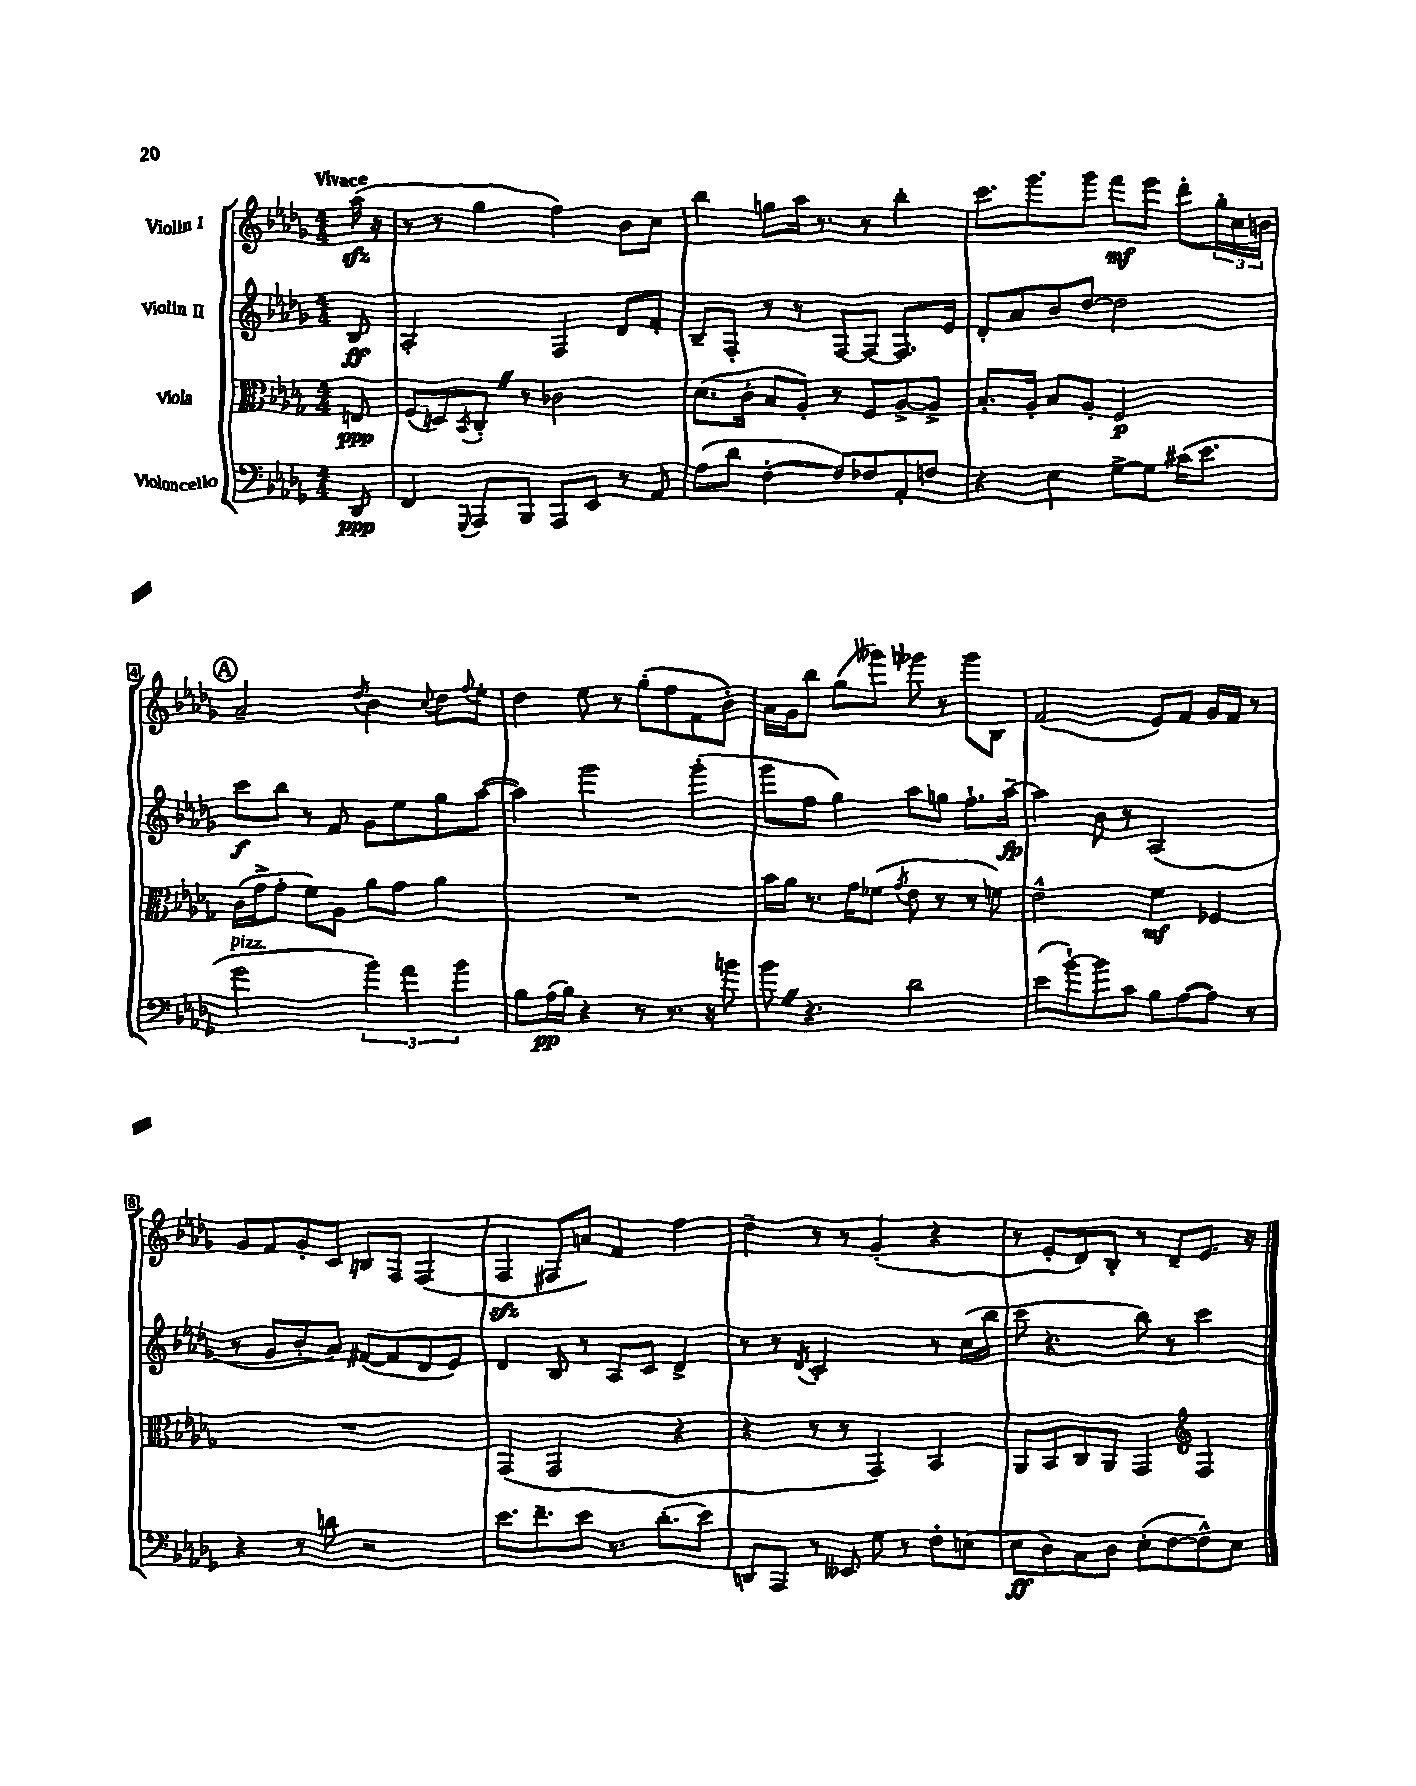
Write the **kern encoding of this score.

**kern	**kern	**kern	**kern
*staff4	*staff3	*staff2	*staff1
*clefF4	*clefC3	*clefG2	*clefG2
*k[b-e-a-d-g-]	*k[b-e-a-d-g-]	*k[b-e-a-d-g-]	*k[b-e-a-d-g-]
*M4/4	*M4/4	*M4/4	*M4/4
8DD-	8E	8B-	(16aa-
.	.	.	16r
=	=	=	=
4FF	(8F	2A-'	8r
.	8D)	.	8r
8qqGGG-	8qBB-	.	.
8AAA-	8C'	.	4gg-
8BBB-	8r	.	.
8AAA-	2c-	4F	4ff)
8EE-	.	.	.
8r	.	8d-	8b-
8AA-	.	8f'	8cc
=	=	=	=
(8A-	(8.d-	8B-~	4bb-
8d-	.	8F'	.
.	16c'	.	.
[4F'	8B-	8r	8gg
.	8A-')	8r	16aa-
.	.	.	8.r
8F])	8r	[8F	.
8F-	8F	8F_	8r
8AA-'	[8A-^	8.F]	4bb-'
8F	8A-^]	.	.
.	.	16e-	.
=	=	=	=
4r	8.B-'	8d-'	8.ccc
.	.	8a-	.
.	16A-'	.	8.ggg-
4E-	8B-	8b-	.
.	8A-'	[8dd-	8ggg-
[8G-^	2F	2dd-]	8fff
8G-]	.	.	8eee-
(16c#	.	.	8ddd-'
8.e-	.	.	.
.	.	.	24gg-'
.	.	.	24cc
.	.	.	24b
=	=	=	=
2g-	(16c	8ccc	2a-~
.	16g-^	.	.
.	8g-'	8bb-	.
.	8f)	8r	.
.	8A-	8f	.
.	.	.	8qdd-
6b-)	8a-	8g-	4b-
.	8g-	8ee-	.
6a-	.	.	.
.	.	.	8qqcc
.	4a-	8gg-	8dd-
6b-	.	.	.
.	.	.	8qqff
.	.	([8aa-	8ee-'
=	=	=	=
8B-	1r	4aa-])	4dd-
(16A-	.	.	.
16B-)	.	.	.
4r	.	2ggg-	8ee-
.	.	.	8r
8r	.	.	(8gg-'
8.r	.	.	8ff
.	.	(4ggg-'	8f
16r	.	.	.
8b	.	.	8b-')
=	=	=	=
8b-	16b-	8ggg-	16a-
.	16a-	.	16g-
4.r	8.r	8ff	8bb-
.	.	4gg-)	(8gg-
.	16g-	.	.
.	(8f-	.	8ggg--)
.	8qg-	.	.
2d-	8e-	8aa-	8ggg-
.	8r	8gg	8r
.	8r	8.ff`	8ggg-
.	8f)	.	8B-
.	.	[16aa-~	.
=	=	=	=
(8e-	2e-^^	4aa-]	(2f
[8b-`)	.	.	.
8b-]	.	8b-	.
8c	.	8r	.
8B-	4f	(2A-	8e-)
([8A-	.	.	8f
8A-])	4F-	.	16g-
.	.	.	16f
8r	.	.	8r
=	=	=	=
4r	1r	8r	8g-
.	.	8g-	8f
8r	.	8b-'	8g-'
8d	.	8a-)	8c
2r	.	([8f#	8B
.	.	8f#]	8F
.	.	8d-	(4F
.	.	8e-)	.
=	=	=	=
8.e-	(4GG-	4d-	4F
8.f~	.	.	.
.	2GG-	8B-	8F#
8e-	.	8r	8a)
8.r	.	8A-	4f
.	.	8c	.
(8.d-'	.	.	.
.	4r	4d-^	4ff
8e-)	.	.	.
=	=	=	=
8DD	4r	8r	4dd-~
8AAA-	.	8r	.
.	.	8qd-	.
8r	8r	2c'	8r
8EE--	8r	.	8r
8G-	4GG-)	.	(4g-'
8r	.	.	.
8F'	4BB-	8r	4r
(8E	.	(16cc	.
.	.	16bb-	.
=	=	=	=
8E-	8AA-	8ccc	8r
8D-)	8BB-	4.r	8e-'
8C	8C	.	8d-)
8D-	8AA-	.	8B-'
(8E-'	4GG-	8bb-)	8r
[8F	.	8r	8d-~
*	*clefG2	*	*
8F^^])	4F	4ccc	8.e-
8E-	.	.	.
.	.	.	16r
==	==	==	==
*-	*-	*-	*-
